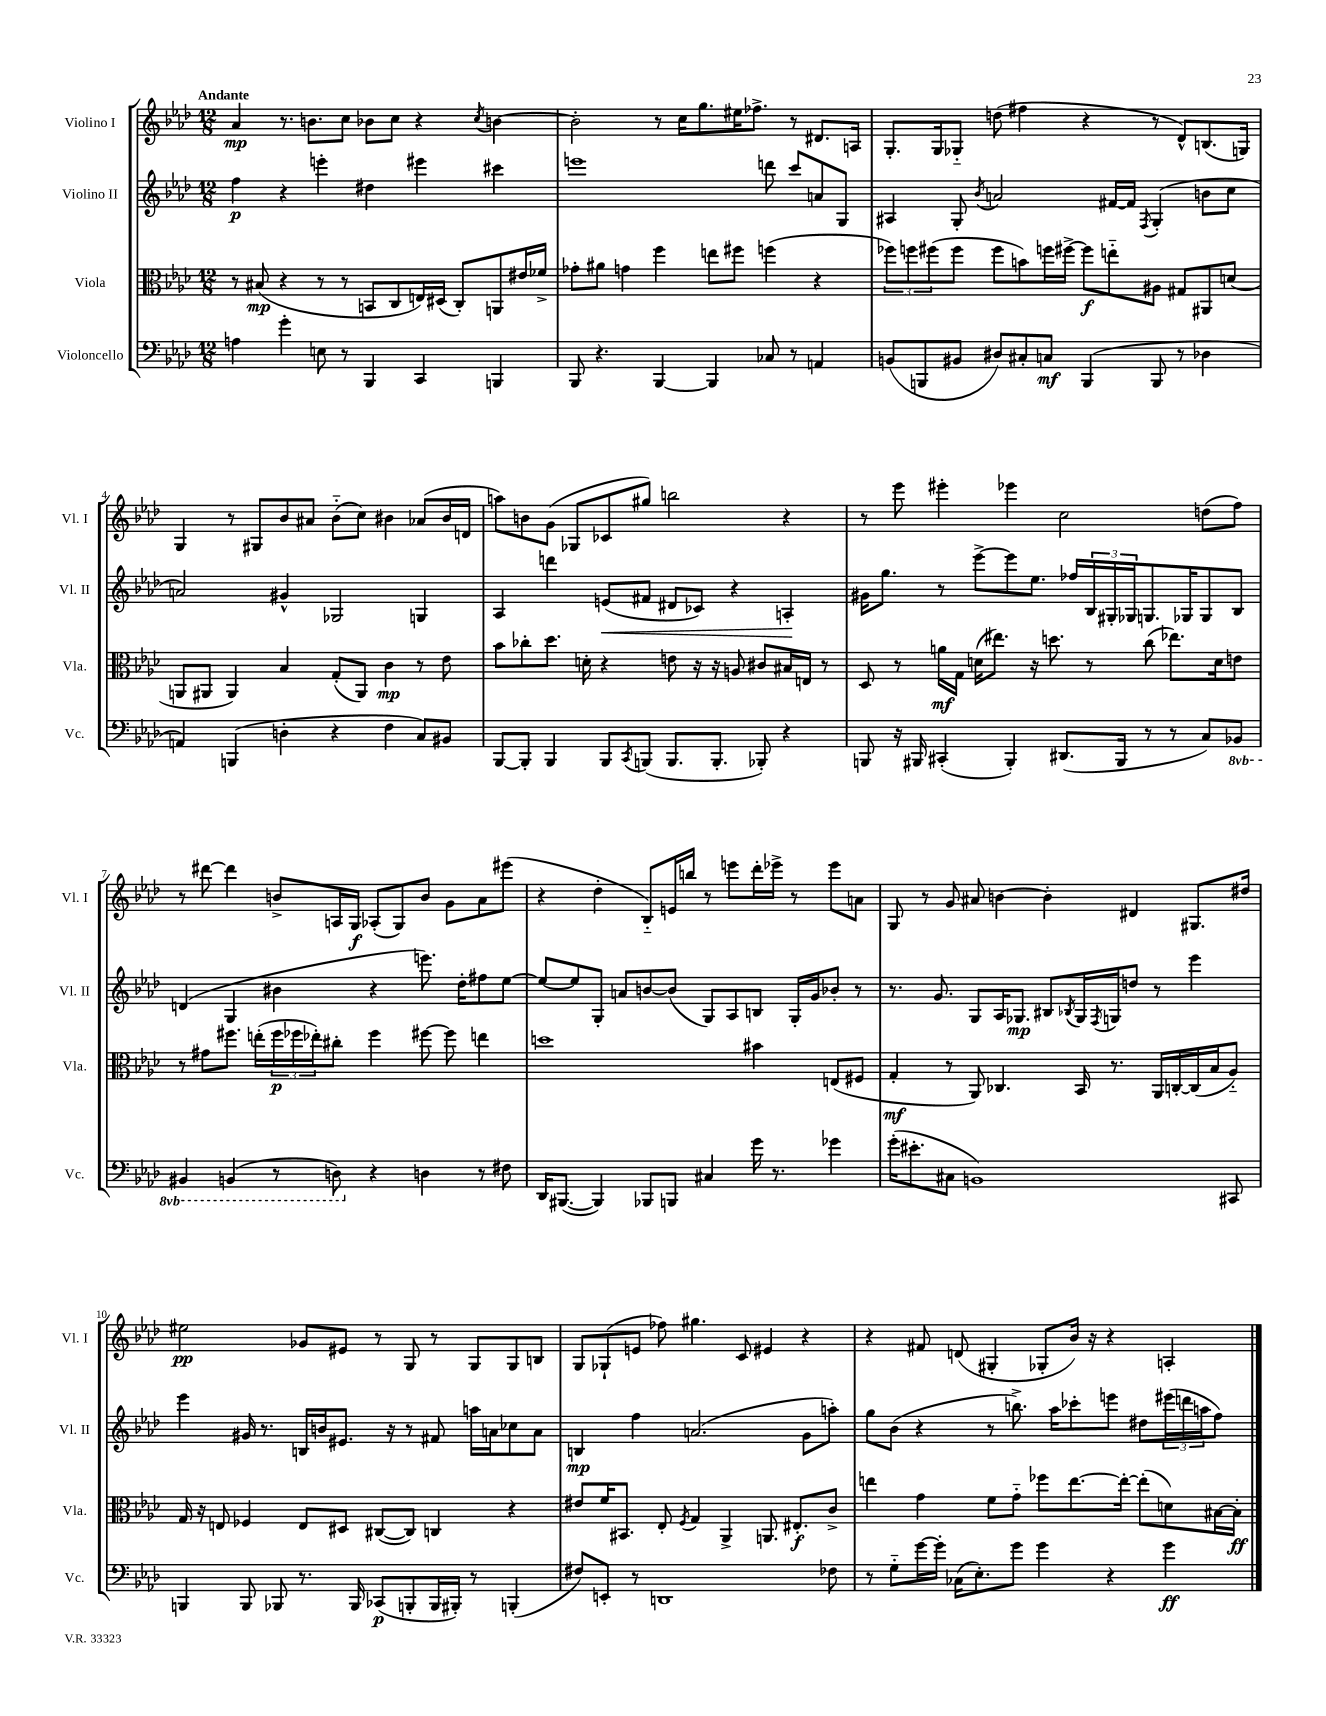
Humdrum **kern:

**kern	**kern	**kern	**kern
*staff4	*staff3	*staff2	*staff1
*clefF4	*clefC3	*clefG2	*clefG2
*k[b-e-a-d-]	*k[b-e-a-d-]	*k[b-e-a-d-]	*k[b-e-a-d-]
*M12/8	*M12/8	*M12/8	*M12/8
4A	8r	4ff	4a-
.	(8B#	.	.
4g'	4r	4r	8.r
.	.	.	8.b
8E	8r	4eee'	.
8r	8r	.	8cc
4BBB-	8BB	4dd#	8b-
.	8C	.	8cc
4CC	16E)	4eee#	4r
.	(16D#	.	.
.	8C')	.	.
.	.	.	8qcc
4BBB	8AA	4ccc#	[4b
.	16e#	.	.
.	16f-^	.	.
=	=	=	=
8BBB-	8g-'	1eee	2b']
4.r	8a#	.	.
.	4g	.	.
[4BBB-	4ff	.	8r
.	.	.	16cc
.	.	.	8.gg
4BBB-]	8ee	.	.
.	8ff#	.	16ee#
.	.	.	8.ff-^
8C-	(4ff	8ddd	.
8r	.	8ccc	8r
4AA	4r	8a	8.d#
.	.	8G	.
.	.	.	16A
=	=	=	=
(8BB	12ff-)	4A#	8.G'
.	12ff	.	.
8BBB	.	.	.
.	(12ff#	.	.
.	.	.	16G
8BB#	8ff#	8G'	8G-'~
.	.	8qb-	.
8D#)	8ff#	2a	(8dd
8C#'	8b)	.	4ff#
8C	16ff	.	.
.	[16ff#^	.	.
(4BBB	8ff#]	.	4r
.	8ee'~	[16f#	.
.	.	16f#]	.
.	.	8qF	.
8BBB	8A#	(4G'	8r
8r	8G#	.	8d-^^)
4D-	8AA#	8b	(8.B
.	(8d	8cc	.
.	.	.	16G)
=	=	=	=
4AA)	8AA	2a)	4G
.	8AA#	.	.
(4BBB	4AA#)	.	8r
.	.	.	8G#
4D'	4B-	4g#^^	8b-
.	.	.	8a#
4r	(8G'	2G-	(8b-'~
.	8AA#)	.	8cc)
4F	4c	.	4b#
8C)	8r	4G	(8a-
8BB#	8e-	.	16b#
.	.	.	16d
=	=	=	=
[8BBB-	8b-	4A-	8aa)
8BBB-']	8cc-'	.	8b
4BBB-	8.dd-	4ddd	(8g
.	.	.	8G-
.	16d'	.	.
8BBB-	4r	(8e	8c-
8qCC	.	.	.
(8BBB	.	8f#	8gg#)
8.BBB	8e	8d#	2bb
.	16r	8c-)	.
8.BBB'	16r	.	.
.	8A	4r	.
8BBB-')	8c#	.	.
4r	16B#	4A'	4r
.	16E	.	.
.	8r	.	.
=	=	=	=
8BBB	8D-	16g#	8r
.	.	8.gg	.
16r	8r	.	8eee-
16BBB#	.	.	.
(4CC#'	16a	8r	4eee#'
.	16G	.	.
.	(16d	[8eee-^	.
.	8.ee#)	.	.
4BBB#')	.	8eee-]	4eee-
.	16r	8.ee-	.
.	8.dd	.	.
(8.DD#	.	.	2cc
.	.	16ff-	.
.	8r	24B-	.
.	.	24G#'	.
16BBB#	.	.	.
.	.	24G-	.
8r	(8cc	8.G	.
8r	8.ee-)	.	.
.	.	16G-	.
8C)	.	8G-	(8dd
.	16d	.	.
8BBB-	8e	8B-	8ff)
=	=	=	=
4BBB#	8r	(4d	8r
.	8g#	.	[8ddd#
(4BBB	8.ff#	4G	4ddd#]
.	(16ee'	.	.
8r	24ff#	4b#	8b^
.	24ff-	.	.
.	24ee-')	.	.
8DD)	8cc#'	.	16A
.	.	.	16G
4r	4ff-	4r	(8A-'
.	.	.	8G)
4D	[8ff#	8.eee)	8b
.	8ff#]	.	8g
.	.	16dd-'	.
8r	4ee	8ff#	8a-
8F#	.	[8ee-	(8eee#
=	=	=	=
16DD-	1dd	8ee-_	4r
([8.BBB#	.	.	.
.	.	8ee-]	.
4BBB#])	.	8G'	4dd-'
.	.	8a	.
8BBB-	.	[8b	8B-'~)
8BBB	.	(8b]	16e
.	.	.	16bb
4C#	.	8G)	8r
.	.	8A-	8eee
16g	4b#	8B	16ddd-'
8.r	.	.	16eee-^
.	.	16G'	8r
.	.	16g	.
4g-	(8E	8b-'	8eee-
.	8F#	8r	8a
=	=	=	=
(16g'	4G'	8.r	8G
8.e#'	.	.	.
.	.	.	8r
.	.	8.g	.
8C#	8r	.	8g
1BB)	8AA-)	8G	8a#
.	4.C-	16A-	[4b
.	.	8.G-	.
.	.	8B#	4b']
.	.	8qB-	.
.	16BB-	16G-	.
.	.	8qF	.
.	8.r	16G	.
.	.	8dd	4d#
.	16AA-	8r	.
.	[16C'	.	.
.	(16C]	4eee-	8.G#
.	16B-	.	.
8CC#	8A-'~)	.	.
.	.	.	16dd#
=	=	=	=
4BBB	16G	4eee-	2ee#
.	16r	.	.
.	8E	.	.
8BBB	4F-	16g#	.
.	.	8.r	.
8BBB-	.	.	.
8.r	8E	16B	8g-
.	.	16b	.
.	8D#	8.e#	8e#
16BBB-	.	.	.
(8CC-	([8C#	.	8r
.	.	16r	.
8BBB'	8C#])	8r	8G
16BBB	4C	8f#	8r
16BBB#')	.	.	.
8r	.	16aa	8G
.	.	16a	.
(4BBB'	4r	8cc-	8G
.	.	8a	8B
=	=	=	=
8F#)	8e#	4B	8G
8EE'	16f	.	(8G-`
.	8.BB#	.	.
8r	.	4ff	8e
1DD	8E-'	.	8ff-)
.	8qF	.	.
.	4G	(2.a	4.gg#
.	4AA-^	.	.
.	.	.	8c
.	8.AA	.	4e#
.	8.E#'	.	.
.	.	8g	4r
8F-	8c^	8aa')	.
=	=	=	=
8r	4ee	8gg	4r
8G'~	.	(8b-	.
[16g	4g	4r	8f#
16g']	.	.	.
(16C-	.	.	(8d
8.E-')	.	.	.
.	8f	8r	4G#'
8g	8g'~	8.bb^)	.
4g	8ff-	.	8G-'
.	.	16aa-	.
.	[8.ee	8ccc-'	16b-)
.	.	.	16r
4r	.	8eee	4r
.	16ee'_	.	.
.	(8ee']	8dd#	.
4g	8d)	(24eee#	4A'
.	.	24ddd	.
.	.	24aa	.
.	[16B#	8ff)	.
.	16B#']	.	.
==	==	==	==
*-	*-	*-	*-
